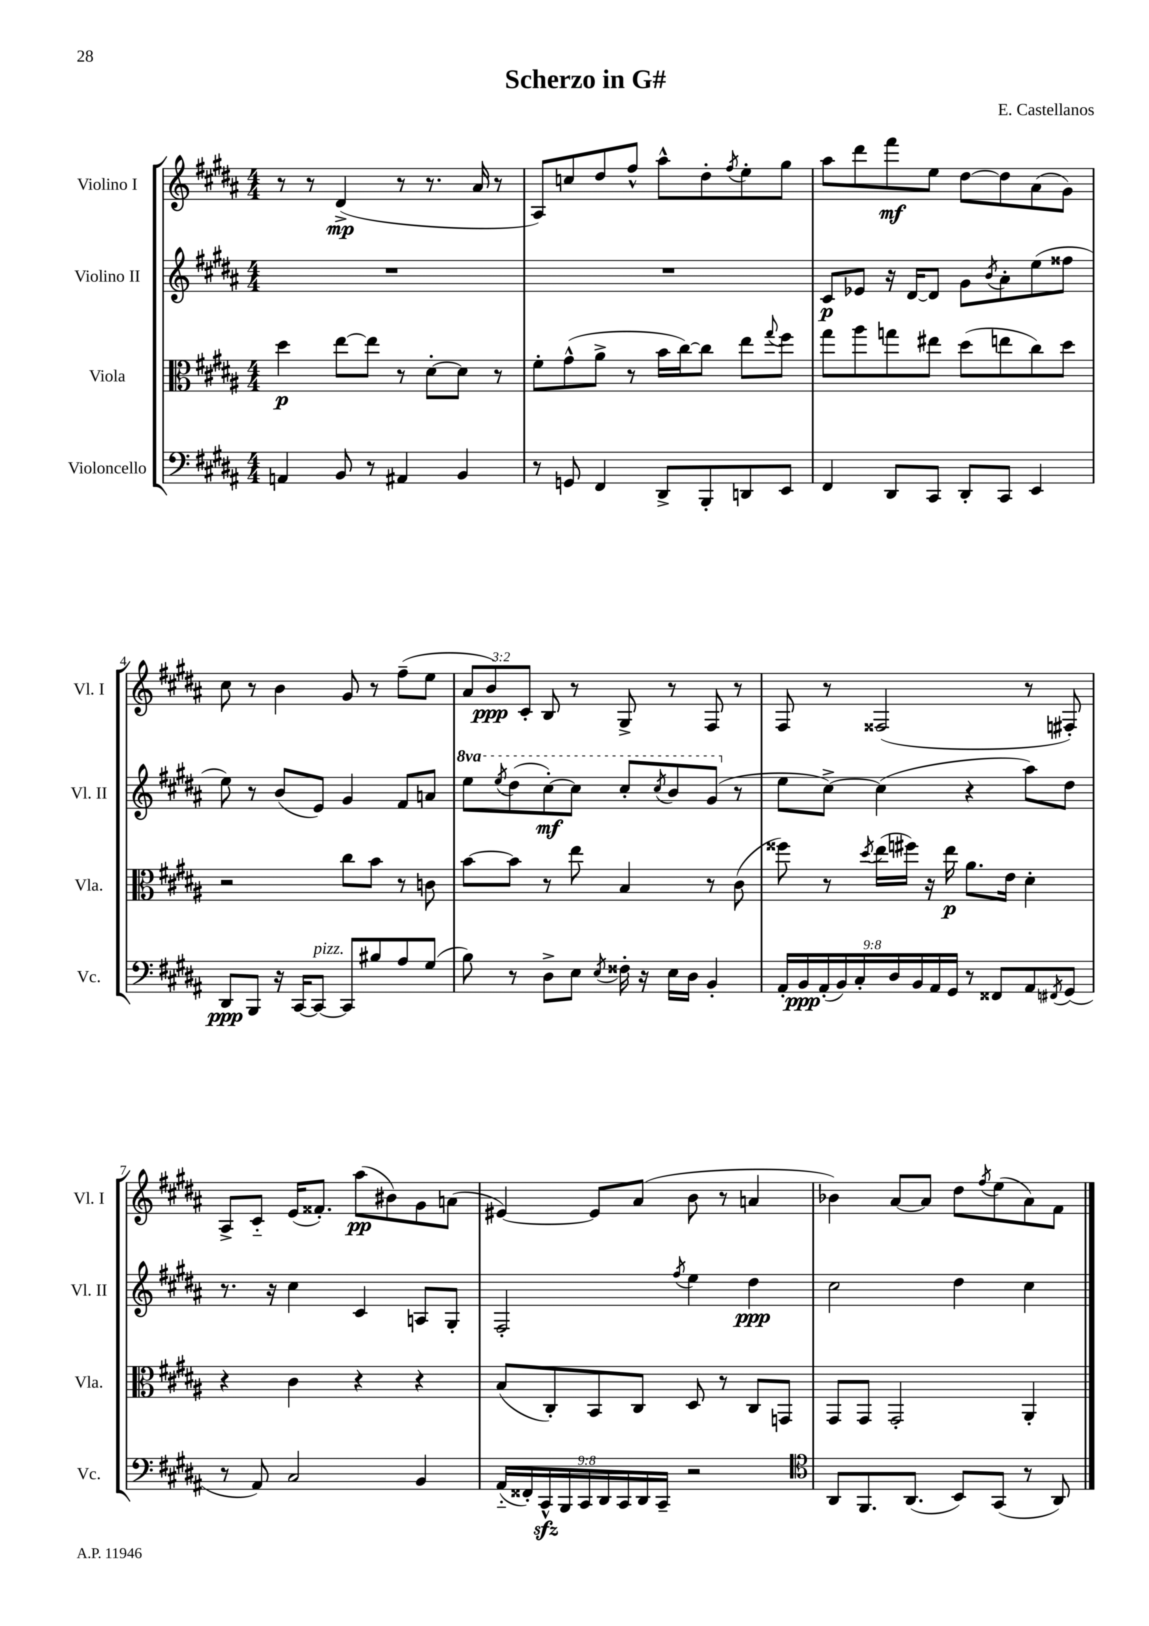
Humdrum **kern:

**kern	**dynam	**kern	**dynam	**kern	**dynam	**kern	**dynam
*part4	*part4	*part3	*part3	*part2	*part2	*part1	*part1
*staff4	*staff4	*staff3	*staff3	*staff2	*staff2	*staff1	*staff1
*I"Violoncello	*	*I"Viola	*	*I"Violino II	*	*I"Violino I	*
*I'Vc.	*	*I'Vla.	*	*I'Vl. II	*	*I'Vl. I	*
*clefF4	*	*clefC3	*	*clefG2	*	*clefG2	*
*k[f#c#g#d#a#]	*	*k[f#c#g#d#a#]	*	*k[f#c#g#d#a#]	*	*k[f#c#g#d#a#]	*
*M4/4	*	*M4/4	*	*M4/4	*	*M4/4	*
=1	=1	=1	=1	=1	=1	=1	=1
4AAn/	.	4dd#\	p	1r	.	8r	.
.	.	.	.	.	.	8r	.
8BB/	.	[8ee\L	.	.	.	(4d#^/	mp
8r	.	8ee\J]	.	.	.	.	.
4AA#X/	.	8r	.	.	.	8r	.
.	.	[8d#'\L	.	.	.	8.r	.
4BB/	.	8d#\J]	.	.	.	.	.
.	.	.	.	.	.	16a#/	.
.	.	8r	.	.	.	8r	.
=2	=2	=2	=2	=2	=2	=2	=2
8r	.	8f#'\L	.	1r	.	8A#/L)	.
8GGn/	.	(8g#^^\	.	.	.	8ccn/	.
4FF#/	.	8a#^\J	.	.	.	8dd#/	.
.	.	8r	.	.	.	8ff#^^/J	.
8DD#^/L	.	16b\LL	.	.	.	8aa#^^\L	.
.	.	[16cc#\J)	.	.	.	.	.
8BBB'/	.	8cc#\J]	.	.	.	8dd#'\	.
.	.	.	.	.	.	8qff#/	.
8DDn/	.	8ee\L	.	.	.	8ee'\	.
.	.	8qqgg#/	.	.	.	.	.
8EE/J	.	8ff#\J	.	.	.	8gg#\J	.
=3	=3	=3	=3	=3	=3	=3	=3
4FF#/	.	8gg#\L	.	8c#/L	p	8aa#\L	.
.	.	8aa#\	.	8e-X/J	.	8ddd#\	.
8DD#/L	.	8ggn\	.	16r	.	8fff#\	mf
.	.	.	.	[16d#/KL	.	.	.
8CC#/J	.	8ee#X\J	.	8d#/J]	.	8ee\J	.
8DD#'/L	.	(8dd#\L	.	8g#\L	.	[8dd#\L	.
.	.	.	.	8qb/	.	.	.
8CC#/J	.	8een\	.	8a#'\	.	8dd#\]	.
4EE/	.	8cc#\)	.	(8ee\	.	(8a#\	.
.	.	8dd#\J	.	8ff##X\J	.	8g#\J)	.
!!LO:LB:g=z
=4	=4	=4	=4	=4	=4	=4	=4
8DD#/L	ppp	2r	.	8ee\)	.	8cc#\	.
8BBB/J	.	.	.	8r	.	8r	.
16r	.	.	.	(8b/L	.	4b\	.
[16CC#/KL	.	.	.	.	.	.	.
!LO:TX:a:i:t=pizz.	!	!	!	!	!	!	!
8CC#/J_	.	.	.	8e/J)	.	.	.
8CC#/L]	.	8cc#\L	.	4g#/	.	8g#/	.
8B#X/	.	8b\J	.	.	.	8r	.
8A#/	.	8r	.	8f#/L	.	(8ff#~\L	.
(8G#/J	.	8cn\	.	8an/J	.	8ee\J	.
=5	=5	=5	=5	=5	=5	=5	=5
*	*	*	*	*8va	*	*	*
8B\)	.	[8b\L	.	8eee\L	.	12a#/L	.
.	.	.	.	.	.	12b/)	ppp
.	.	.	.	8qeee/	.	.	.
8r	.	8b\J]	.	(8ddd#\	.	.	.
.	.	.	.	.	.	12c#'/J	.
8D#^\L	.	8r	.	[8ccc#'\)	mf	8B/	.
8E\J	.	8ee\	.	8ccc#\J]	.	8r	.
8qE/	.	.	.	.	.	.	.
16F##X'\	.	4B/	.	8ccc#'/L	.	8G#^/	.
16r	.	.	.	.	.	.	.
.	.	.	.	8qccc#/	.	.	.
16E\LL	.	.	.	8bb/	.	8r	.
16D#\JJ	.	.	.	.	.	.	.
4BB'/	.	8r	.	(8gg#/J	.	8F#/	.
*	*	*	*	*X8va	*	*	*
.	.	(8c#\	.	8r	.	8r	.
=6	=6	=6	=6	=6	=6	=6	=6
18AA#'/LL	.	8ff##X\)	.	8ee\L	.	8F#/	.
18BB/	ppp	.	.	.	.	.	.
(18AA#'/	.	.	.	.	.	.	.
.	.	8r	.	[8cc#^\J)	.	8r	.
18BB/)	.	.	.	.	.	.	.
18C#'/	.	.	.	.	.	.	.
.	.	8qdd#/	.	.	.	.	.
.	.	(16ee\LL	.	(4cc#\]	.	(2F##X/	.
18D#/	.	.	.	.	.	.	.
.	.	16ff#X\JJ)	.	.	.	.	.
18BB/	.	.	.	.	.	.	.
.	.	16r	.	.	.	.	.
18AA#/	.	.	.	.	.	.	.
.	.	16ee\	p	.	.	.	.
18GG#/JJ	.	.	.	.	.	.	.
8r	.	8.a#\L	.	4r	.	.	.
8FF##X/L	.	.	.	.	.	.	.
.	.	16e\Jk	.	.	.	.	.
8AA#/	.	4d#'\	.	8aa#\L)	.	8r	.
8qFF#X/	.	.	.	.	.	.	.
(8GG#/J	.	.	.	8dd#\J	.	8F#X'/)	.
!!LO:LB:g=z
=7	=7	=7	=7	=7	=7	=7	=7
8r	.	4r	.	8.r	.	8A#^/L	.
8AA#/)	.	.	.	.	.	8c#/J	.
.	.	.	.	16r	.	.	.
2C#/	.	4c#\	.	4cc#\	.	(16e/KL	.
.	.	.	.	.	.	8.f##X'/J)	.
.	.	4r	.	4c#/	.	(8aa#\L	pp
.	.	.	.	.	.	8b#X\)	.
4BB/	.	4r	.	8An/L	.	8g#\	.
.	.	.	.	8G#'/J	.	(8an\J	.
=8	=8	=8	=8	=8	=8	=8	=8
(18AA#/LL	.	(8B/L	.	2F#'/	.	[4e#X/)	.
18FF##X'/)	.	.	.	.	.	.	.
18CC#zz^^/	.	.	.	.	.	.	.
.	.	8C#'/)	.	.	.	.	.
18BBB/	.	.	.	.	.	.	.
18CC#/	.	.	.	.	.	.	.
.	.	8BB/	.	.	.	8e#/L]	.
18DD#/	.	.	.	.	.	.	.
18CC#/	.	.	.	.	.	.	.
.	.	8C#/J	.	.	.	(8a#/J	.
18DD#/	.	.	.	.	.	.	.
18CC#~/JJ	.	.	.	.	.	.	.
.	.	.	.	8qff#/	.	.	.
2r	.	8D#/	.	4ee\	.	8b\	.
.	.	8r	.	.	.	8r	.
.	.	8C#/L	.	4dd#\	ppp	4an/	.
.	.	8GGn/J	.	.	.	.	.
=9	=9	=9	=9	=9	=9	=9	=9
*clefC4	*	*	*	*	*	*	*
8AA#/L	.	8GG#/L	.	2cc#\	.	4b-X\)	.
8.FF#/	.	8GG#/J	.	.	.	.	.
.	.	2GG#'/	.	.	.	[8a#/L	.
(8.AA#/J	.	.	.	.	.	.	.
.	.	.	.	.	.	8a#/J]	.
8BB/L)	.	.	.	4dd#\	.	8dd#\L	.
.	.	.	.	.	.	8qff#/	.
(8GG#/J	.	.	.	.	.	(8ee\	.
8r	.	4AA#'/	.	4cc#\	.	8a#\)	.
8AA#/)	.	.	.	.	.	8f#\J	.
==	==	==	==	==	==	==	==
*-	*-	*-	*-	*-	*-	*-	*-
